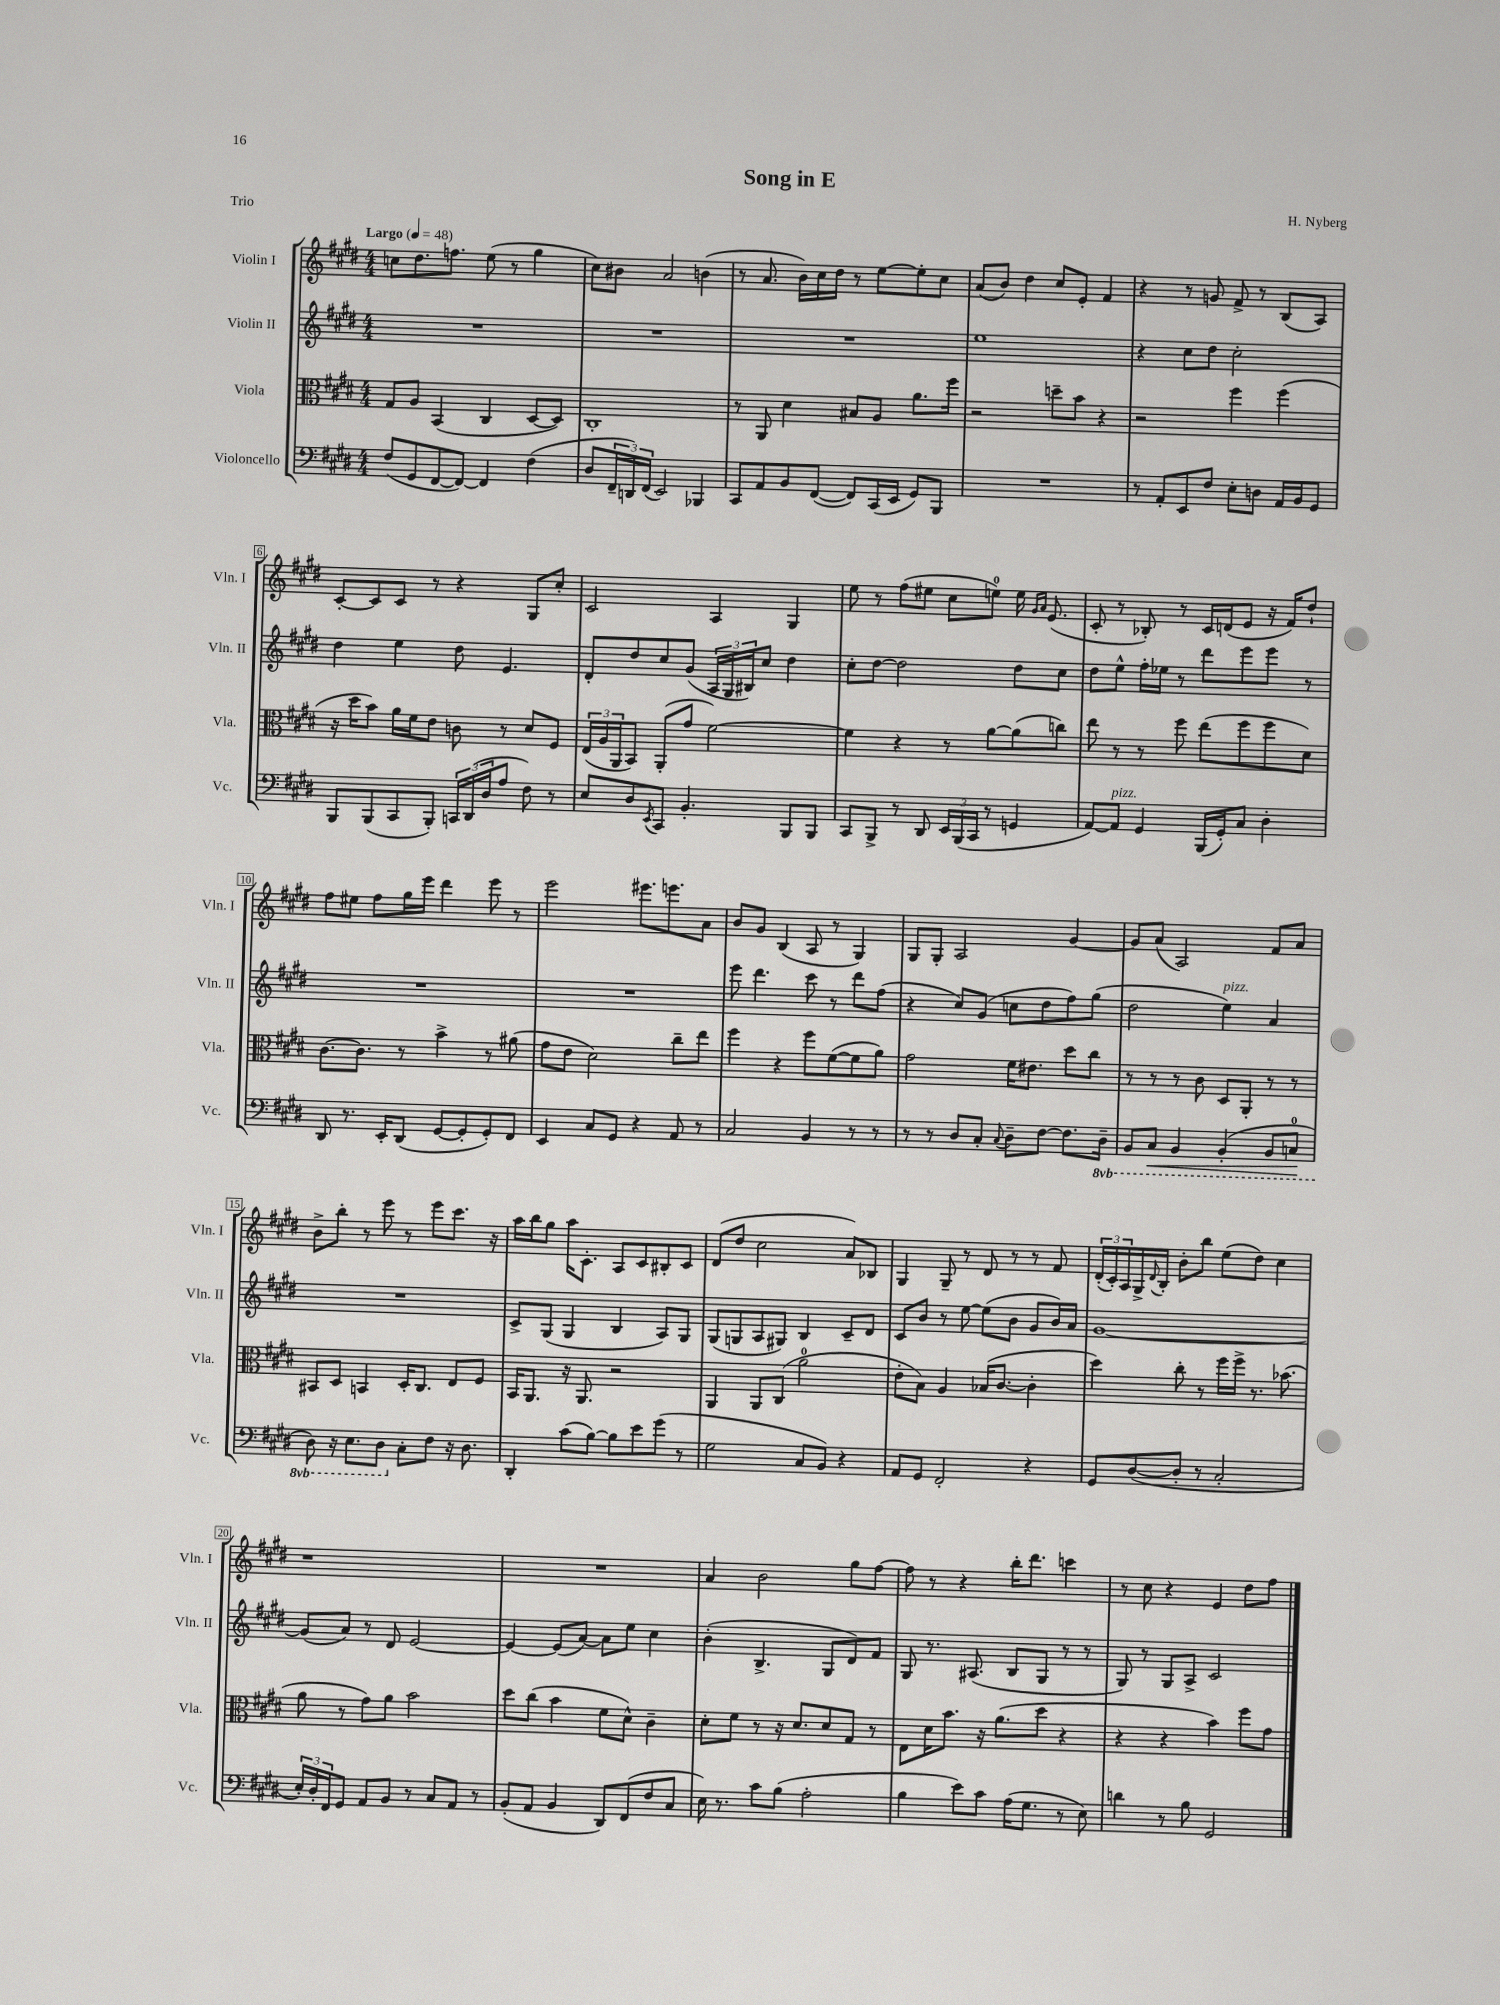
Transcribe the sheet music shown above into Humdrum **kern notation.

**kern	**dynam	**kern	**kern	**kern
*part4	*part4	*part3	*part2	*part1
*staff4	*staff4	*staff3	*staff2	*staff1
*I"Violoncello	*	*I"Viola	*I"Violin II	*I"Violin I
*I'Vc.	*	*I'Vla.	*I'Vln. II	*I'Vln. I
*clefF4	*	*clefC3	*clefG2	*clefG2
*k[f#c#g#d#]	*	*k[f#c#g#d#]	*k[f#c#g#d#]	*k[f#c#g#d#]
*M4/4	*	*M4/4	*M4/4	*M4/4
*MM48	*	*MM48	*MM48	*MM48
=1	=1	=1	=1	=1
!	!	!	!	!LO:TX:a:B:t=Largo
(8F#/L	.	8G#/L	1r	8ccn\L
8GG#/	.	8A/J	.	8.dd#\
[8FF#/	.	(4BB/	.	.
.	.	.	.	8.ffn\J
8FF#/J_)	.	.	.	.
4FF#/]	.	4C#/	.	(8ee\
.	.	.	.	8r
(4F#\	.	[8D#/L	.	4gg#\
.	.	8D#/J])	.	.
=2	=2	=2	=2	=2
8D#/L	.	1C#'	1r	8cc#\L)
24FF#~/L	.	.	.	8b#X\J
24DDn/)	.	.	.	.
(24FF#/JJ	.	.	.	.
2EE/)	.	.	.	2a/
4BBB-X/	.	.	.	(4bn\
=3	=3	=3	=3	=3
8CC#/L	.	8r	1r	8r
8AA/	.	8AA/	.	8.a/
8BB/	.	4d#\	.	.
.	.	.	.	16b\LL)
([8FF#/J	.	.	.	16cc#\
.	.	.	.	16dd#\JJ
8FF#/L])	.	8B#X/L	.	8r
(16CC#/L	.	8A/J	.	[8ee\L
16EE/JJ	.	.	.	.
8GG#/L)	.	8.a\L	.	8ee'\]
8BBB/J	.	.	.	8cc#\J
.	.	16ff#\Jk	.	.
=4	=4	=4	=4	=4
1r	.	2r	1ee	(8a/L
.	.	.	.	8b/J)
.	.	.	.	4dd#\
.	.	8ddn~\L	.	8cc#/L
.	.	8b\J	.	8e'/J
.	.	4r	.	4f#/
=5	=5	=5	=5	=5
8r	.	2r	4r	4r
8AA'/L	.	.	.	.
8EE/	.	.	8cc#\L	8r
8F#/J	.	.	8dd#\J	8gn/
8E'\L	.	4ff#\	2cc#'\	8f#^/
8Dn\J	.	.	.	8r
16AA/LL	.	(4ff#\	.	(8B/L
16BB/J	.	.	.	.
8GG#/J	.	.	.	8A/J)
!!LO:LB:g=z
=6	=6	=6	=6	=6
8BBB/L	.	16r	4dd#\	[8c#'/L
.	.	16dd#\KL	.	.
(8BBB/	.	8b\J)	.	8c#/]
8CC#/	.	16a\LL	4ee\	8c#/J
.	.	16f#\J	.	.
8BBB'/J)	.	8e\J	.	8r
24CCn/LL	.	8cn\	8dd#\	4r
(24DD#/	.	.	.	.
24D#/J	.	.	.	.
8A/J	.	8r	4.e/	.
8F#\)	.	8d#/L	.	8G#/L
8r	.	8F#/J	.	8cc#'/J
=7	=7	=7	=7	=7
8E/L	.	(24E/LL	8d#'/L	2c#/
.	.	24A/	.	.
.	.	24AA/J	.	.
8D#/	.	8BB/J)	8dd#/	.
8qEE/	.	.	.	.
8CC#/J	.	(8AA'/L	8cc#/	.
4.BB'/	.	8g#/J	(8g#/J	.
.	.	[2f#\)	24A/LL	4A/
.	.	.	24G#/	.
.	.	.	24B#X/J)	.
.	.	.	8cc#/J	.
8BBB/L	.	.	4dd#\	4G#/
8BBB/J	.	.	.	.
=8	=8	=8	=8	=8
8CC#/L	.	4f#\]	8cc#'\L	8ee\
8BBB^/J	.	.	[8dd#\J	8r
8r	.	4r	2dd#\]	(8ff#\L
8DD#/	.	.	.	8ee#X\J
24EE/LL	.	8r	.	8cc#\L
(24BBB/	.	.	.	.
24CC#/JJ	.	.	.	.
8r	.	[8a\L	.	8een\J)
4GGn/	.	(8a\]	8dd#\L	16ee\
.	.	.	.	16qqg#/LL
.	.	.	.	16qqa/JJ
.	.	.	.	(8.e/
.	.	8ccn\J)	8cc#\J	.
=9	=9	=9	=9	=9
[8AA/L)	.	8ee\	8dd#\L	8c#'/
!LO:TX:a:i:t=pizz.	!	!	!	!
8AA/J]	.	8r	8ee^^\J	8r
4GG#/	.	8r	16ff#'\LL	8B-X'/)
.	.	.	16ee-X\JJ	.
.	.	8ff#\	8r	8r
(16BBB/LL	.	(8ee\L	8ddd#\L	16c#/LL
16GG#'/J)	.	.	.	(16dn/J
8C#/J	.	8ff#\	8eee\	8e/J
4D#'\	.	8ff#\	8eee\J	16r
.	.	.	.	16f#/KL)
.	.	8d#\J)	8r	8dd#`/J
!!LO:LB:g=z
=10	=10	=10	=10	=10
8DD#/	.	[8.c#\L	1r	8ff#\L
8.r	.	.	.	8ee#X\J
.	.	8.c#\J]	.	.
.	.	.	.	8ff#\L
16EE'/KL	.	.	.	.
(8DD#/J	.	8r	.	16gg#\L
.	.	.	.	16eee\JJ
[8GG#/L	.	4b^\	.	4ddd#\
8GG#'/]	.	.	.	.
8GG#'/)	.	8r	.	8eee\
8FF#/J	.	(8a#X\	.	8r
=11	=11	=11	=11	=11
4EE/	.	8g#\L	1r	2eee\
.	.	8e\J	.	.
8C#/L	.	2d#\)	.	.
8GG#/J	.	.	.	.
4r	.	.	.	8.eee#X\L
.	.	.	.	8.eeen\
8AA/	.	8cc#~\L	.	.
8r	.	8ee\J	.	8a\J
=12	=12	=12	=12	=12
2C#/	.	4ff#\	8eee\	8b/L
.	.	.	4.ddd#\	8g#/J
.	.	4r	.	(4B/
4BB/	.	8ff#\L	8ccc#\	8A/
.	.	([8f#\	8r	8r
8r	.	8f#\]	8ddd#\L	4G#/)
8r	.	8a\J)	(8ff#\J	.
=13	=13	=13	=13	=13
8r	.	2g#\	4r	8G#/L
8r	.	.	.	8G#'/J
8D#/L	.	.	8cc#/L)	2A/
8C#'/J	.	.	(8g#/J	.
8qqC#/	.	.	.	.
8D#~\L	.	16f#\KL	8ccn\L	.
.	.	8.e#X\J	.	.
[8F#\J	.	.	8dd#\	.
8.F#\L]	.	8dd#\L	8ff#\)	[4g#/
.	.	8cc#\J	(8gg#\J	.
*8ba	*	*	*	*
16DD#~\Jk	.	.	.	.
=14	=14	=14	=14	=14
8BBB/L	.	8r	2dd#\	8g#/L]
!	!LO:HP:b	!	!	!
8CC#/J	<	8r	.	(8a/J
4BBB/	.	8r	.	2A/)
.	.	8c#\	.	.
!	!	!	!LO:TX:a:i:t=pizz.	!
(4BBB'/	.	8D#/L	4ee\)	.
.	.	8AA'/J	.	.
8BBB/L	.	8r	4a/	8f#/L
8CCn/J	.	8r	.	8a/J
.	[	.	.	.
!!LO:LB:g=z
=15	=15	=15	=15	=15
8DD#\)	.	8BB#X/L	1r	8b^\L
16r	.	8D#/J	.	8bb'\J
8.EE\L	.	.	.	.
.	.	4BBn/	.	8r
8DD#\J	.	.	.	8eee\
*X8ba	*	*	*	*
8C#'\L	.	16D#'/KL	.	8r
.	.	8.C#/J	.	.
8F#\J	.	.	.	8eee\L
16r	.	8E/L	.	8.ccc#\J
8.D#\	.	.	.	.
.	.	8F#/J	.	.
.	.	.	.	16r
=16	=16	=16	=16	=16
4DD#'/	.	16BB/KL	8c#^/L	16aa\LL
.	.	8.AA/J	.	16bb\J
.	.	.	(8G#/J	8gg#\J
(8c#\L	.	16r	4G#/	16aa\KL
.	.	8.AA/	.	8.c#'\J
[8B\J)	.	.	.	.
8B\L]	.	2r	4B/	8A/L
8e\	.	.	.	8c#/
(8g#\J	.	.	8A/L)	8B#X'/
8r	.	.	8G#/J	8c#/J
=17	=17	=17	=17	=17
2G#\	.	4AA/	(8G#/L	(8d#/L
.	.	.	8Gn/	8dd#/J
.	.	8AA/L	8A/	2cc#\
.	.	(8C#/J	8G#X/J)	.
8C#/L	.	2a\	4B/	.
8BB/J)	.	.	.	.
4r	.	.	8c#~/L	8a/L)
.	.	.	8d#/J	8B-X/J
=18	=18	=18	=18	=18
8AA/L	.	8e'\L	8c#/L	4G#/
8GG#/J	.	8B\J)	8b/J	.
2FF#'/	.	4A/	8r	8G#~/
.	.	.	[8ee\	8r
.	.	(16B-X/KL	(8ee\L]	8d#/
.	.	[8.c#/J	.	.
.	.	.	8b\J	8r
4r	.	4c#'\]	8g#/L	8r
.	.	.	16b/L)	8f#/
.	.	.	16a/JJ	.
=19	=19	=19	=19	=19
8GG#/L	.	4dd#\)	[1g#	(24d#'/LL
.	.	.	.	24c#'/)
.	.	.	.	24A/
([8D#/	.	.	.	16G#^/
.	.	.	.	8qqd#/
.	.	.	.	16B'/JJ
8D#'/J]	.	8cc#'\	.	8b'\L
8r	.	8r	.	8bb\J
2C#'/	.	16ff#\LL	.	(8ee\L
.	.	16ff#^\JJ	.	.
.	.	8.r	.	8dd#\J)
.	.	.	.	4cc#\
.	.	(8.b-X\	.	.
!!LO:LB:g=z
=20	=20	=20	=20	=20
24E'/LL)	.	8a\	(8g#/L]	1r
24D#'/	.	.	.	.
24FF#/J	.	.	.	.
8GG#/J	.	8r	8a/J)	.
8AA/L	.	8g#\L)	8r	.
8BB/J	.	8a\J	8d#/	.
8r	.	2b\	[2e/	.
8C#/L	.	.	.	.
8AA/J	.	.	.	.
8r	.	.	.	.
=21	=21	=21	=21	=21
(8BB'/L	.	8dd#\L	4e/_	1r
8AA/J	.	(8cc#\J	.	.
4BB/	.	4b\	(8e/L]	.
.	.	.	[8a/J)	.
8DD#/L)	.	8f#\L	8a\L]	.
(8FF#/	.	8d#^^\J)	8ee\J	.
8F#/	.	4c#~\	4cc#\	.
8C#/J	.	.	.	.
=22	=22	=22	=22	=22
16E\)	.	8d#'\L	(4b'\	4a/
8.r	.	.	.	.
.	.	8f#\J	.	.
8c#\L	.	8r	4.B^/	2b\
(8B\J	.	16r	.	.
.	.	8.d#/L	.	.
2A'\	.	.	.	.
.	.	8d#/	8G#/L	.
.	.	8G#/J	8d#/)	8gg#\L
.	.	8r	8f#/J	[8ff#\J
=23	=23	=23	=23	=23
4B\	.	8E\L	8G#/	8ff#\]
.	.	16d#\K	8.r	8r
.	.	8.b\J	.	.
8e\L)	.	.	.	4r
.	.	.	(8.A#X/	.
8c#\J	.	16r	.	.
.	.	(8.a\L	.	.
(16A\KL	.	.	8B/L	16bb'\KL
8.G#\J	.	.	.	8.ddd#\J
.	.	8dd#\J	8G#/J	.
8r	.	4r	8r	4cccn\
8E\)	.	.	8r	.
=24	=24	=24	=24	=24
4dn\	.	4r	8G#/)	8r
.	.	.	8r	8cc#\
8r	.	4r	8G#/L	4r
8B\	.	.	8A^/J	.
2GG#/	.	4b\)	2c#/	4e/
.	.	8ff#\L	.	8dd#\L
.	.	8g#\J	.	8ff#\J
==	==	==	==	==
*-	*-	*-	*-	*-
